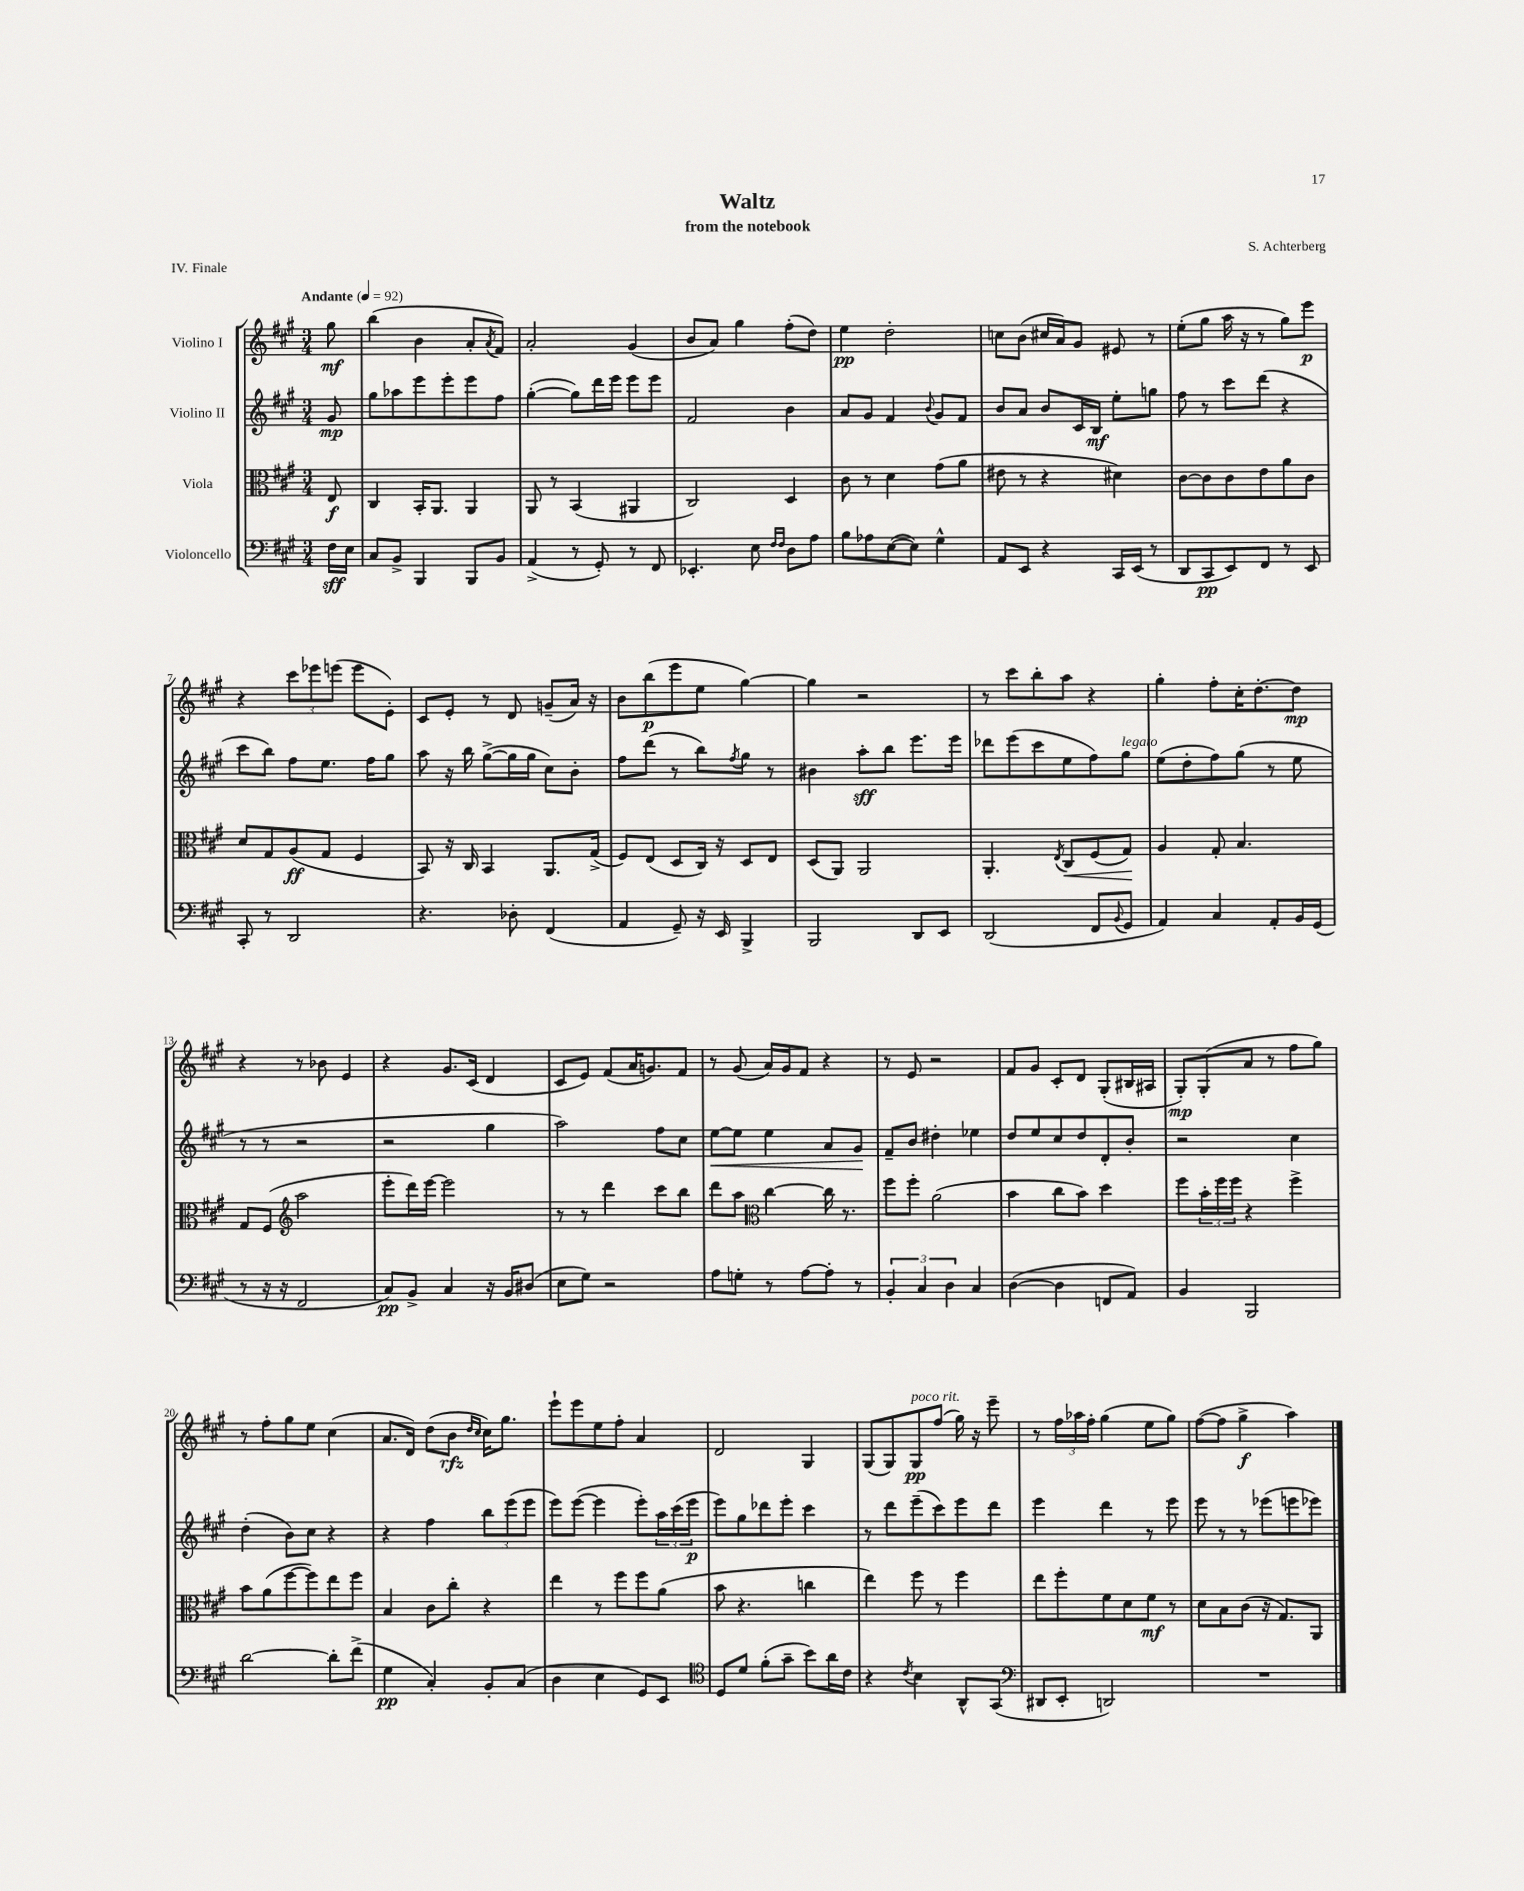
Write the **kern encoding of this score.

**kern	**kern	**kern	**kern
*staff4	*staff3	*staff2	*staff1
*clefF4	*clefC3	*clefG2	*clefG2
*k[f#c#g#]	*k[f#c#g#]	*k[f#c#g#]	*k[f#c#g#]
*M3/4	*M3/4	*M3/4	*M3/4
*MM92	*MM92	*MM92	*MM92
16F#	8E	8g#	8gg#
16E	.	.	.
=	=	=	=
8C#	4C#	8gg#	(4bb
8BB^	.	8aa-	.
4BBB	16BB'	8eee	4b
.	8.AA	.	.
.	.	8eee'	.
8BBB	4AA	8eee	8a'
.	.	.	8qa
8BB	.	8ff#	8f#)
=	=	=	=
(4AA^	8AA	([4gg#'	2a'
.	8r	.	.
8r	(4BB	8gg#])	.
8GG#')	.	16ddd	.
.	.	16eee	.
8r	4AA#	8eee	(4g#
8FF#	.	8eee	.
=	=	=	=
4.EE-'	2C#)	2f#	8b
.	.	.	8a)
.	.	.	4gg#
8E	.	.	.
16qqF#	.	.	.
16qqF#	.	.	.
8D	4D	4b	(8ff#'
8A	.	.	8dd)
=	=	=	=
8B	8c#	8a	4ee
8A-	8r	8g#	.
([8E	4d	4f#	2dd'
8E])	.	.	.
.	.	8qqb	.
4G#^^	(8g#	8g#	.
.	8a	8f#	.
=	=	=	=
8AA	8e#	8b	8cc
8EE	8r	8a	(8b
4r	4r	8b	16cc#
.	.	.	16a)
.	.	16c#	8g#
.	.	16B	.
16CC#	4d#)	8ee'	8e#
(16EE	.	.	.
8r	.	8gg	8r
=	=	=	=
8DD	[8c#	8ff#	(8ee'
8CC#	8c#]	8r	8gg#
8EE)	8c#	8ccc#	16aa
.	.	.	16r
8FF#	8e	(8ddd	8r
8r	8a	4r	8gg#)
8EE	8c#	.	8eee
=	=	=	=
8CC#'	8d	8ccc#	4r
8r	8G#	8bb)	.
2DD	(8A	8ff#	12ccc#
.	.	.	12eee-
.	8G#	8.ee	.
.	.	.	(12eee
.	4F#	.	8eee
.	.	16ff#	.
.	.	8gg#	8e')
=	=	=	=
4.r	8BB)	8aa	8c#
.	16r	16r	8e'
.	16C#	16bb	.
.	4BB	([8gg#^	8r
8D-'	.	16gg#]	8d
.	.	16gg#	.
(4FF#	8.AA	8cc#)	(8g~
.	.	8b'	16a)
.	(16G#^	.	16r
=	=	=	=
4AA	8F#)	8ff#	8b
.	(8E	(8ddd	(8bb
8GG#~)	8D	8r	8eee
16r	16C#)	8bb)	8ee
16EE	16r	.	.
.	.	8qff#	.
4BBB^	8D	8gg#	[4gg#)
.	8E	8r	.
=	=	=	=
2BBB	(8D	4b#	4gg#]
.	8AA)	.	.
.	2AA	8aa'	2r
.	.	8bb	.
8DD	.	8.eee	.
8EE	.	.	.
.	.	16eee	.
=	=	=	=
(2DD	4.AA'	8ddd-	8r
.	.	(8eee	8ccc#
.	.	8ccc#	8bb'
.	8qE	.	.
.	8C#	8ee	8aa
8FF#	(8F#	8ff#)	4r
8qqBB	.	.	.
8GG#	8G#)	8gg#	.
=	=	=	=
4AA)	4A	(8ee	4gg#'
.	.	8dd'	.
4C#	8G#'	8ff#)	8ff#'
.	4.B	(8gg#	16cc#'
.	.	.	[8.dd'
8AA'	.	8r	.
16BB	.	8ee	8dd]
(16GG#	.	.	.
=	=	=	=
8r	8G#	8r	4r
16r	(8F#	8r	.
16r	.	.	.
*	*clefG2	*	*
2FF#	2aa	2r	8r
.	.	.	8b-
.	.	.	4e
=	=	=	=
8C#)	8eee'	2r	4r
8BB^	16ddd)	.	.
.	[16eee	.	.
4C#	2eee]	.	8.g#
.	.	.	(16c#
16r	.	4gg#	4d
16BB	.	.	.
(8D#	.	.	.
=	=	=	=
8E	8r	2aa)	8c#
8G#)	8r	.	8e)
2r	4ddd	.	(8f#
.	.	.	16a
.	.	.	8.g)
.	8ccc#	8ff#	.
.	8bb	8cc#	8f#
=	=	=	=
8A	8ddd	[8ee	8r
8G'	8aa	8ee]	(8g#
*	*clefC3	*	*
8r	[4cc#	4ee	16a)
.	.	.	16g#
[8A	.	.	8f#
8A']	16cc#]	8a	4r
.	8.r	.	.
8r	.	8g#	.
=	=	=	=
6BB'	8ff#	8f#~	8r
.	8ff#'	8b	8e
6C#	.	.	.
.	(2a	4dd#'	2r
6D	.	.	.
4C#	.	4ee-	.
=	=	=	=
([4D	4b	8dd	8f#
.	.	8ee	8g#
4D]	8cc#	8cc#	8c#'
.	8b)	8dd	8d
8FF	4dd	8d'	(8G#'
8AA)	.	8b'	16B#
.	.	.	16A#
=	=	=	=
4BB	8ff#	2r	8G#')
.	24b'	.	(8G#'
.	24ff#	.	.
.	24ff#	.	.
2BBB	4r	.	8a
.	.	.	8r
.	4ff#^	4cc#	8ff#
.	.	.	8gg#)
=	=	=	=
[2d	8b	(4dd'	8r
.	(8a	.	8ff#'
.	[8ff#	8b)	8gg#
.	8ff#])	8cc#	8ee
8d']	8ee	4r	(4cc#
(8f#^	8ff#	.	.
=	=	=	=
4G#	4B	4r	8.a
.	.	.	16d)
4C#')	8c#	4ff#	(8dd
.	8cc#'	.	8b
.	.	.	16qqdd
.	.	.	16qqcc#
8BB'	4r	12bb	16cc#)
.	.	.	8.gg#
.	.	(12eee	.
(8C#	.	.	.
.	.	12eee	.
=	=	=	=
4D	4ee	8eee)	8eee`
.	.	([8eee	8eee
4E	8r	4eee]	8ee
.	8ff#	.	8ff#'
8GG#)	8ff#	8eee')	4a
8EE	(8a	24aa	.
.	.	(24ccc#	.
.	.	24eee	.
=	=	=	=
*clefC4	*	*	*
8D	8b	8eee)	2d
8d	4.r	8gg#	.
(8f#'	.	8ddd-	.
8g#~	.	8eee'	.
8b)	4cc	4ccc#	4G#
16a	.	.	.
16c#	.	.	.
=	=	=	=
4r	4ee)	8r	(8G#
.	.	8ddd	8G#)
8qc#	.	.	.
4B	8ff#	(8eee~	8G#
.	8r	8ccc#)	(8ff#
8AA^^	4ff#	8eee	16gg#)
.	.	.	16r
(8GG#	.	8ddd	8eee~
=	=	=	=
*clefF4	*	*	*
8DD#	8ee	4eee	8r
8EE'	8ff#'	.	24ff#
.	.	.	24aa-
.	.	.	24ff#'
2DD)	8f#	4ddd	(4gg#
.	8d	.	.
.	8f#	8r	8ee
.	8r	8eee	8gg#)
=	=	=	=
2.r	8d	8eee	([8ff#
.	8B	8r	8ff#]
.	(8c#	8r	4gg#^
.	16r	(8eee-	.
.	8.G#)	.	.
.	.	8eee	4aa)
.	8AA	8eee-)	.
==	==	==	==
*-	*-	*-	*-
